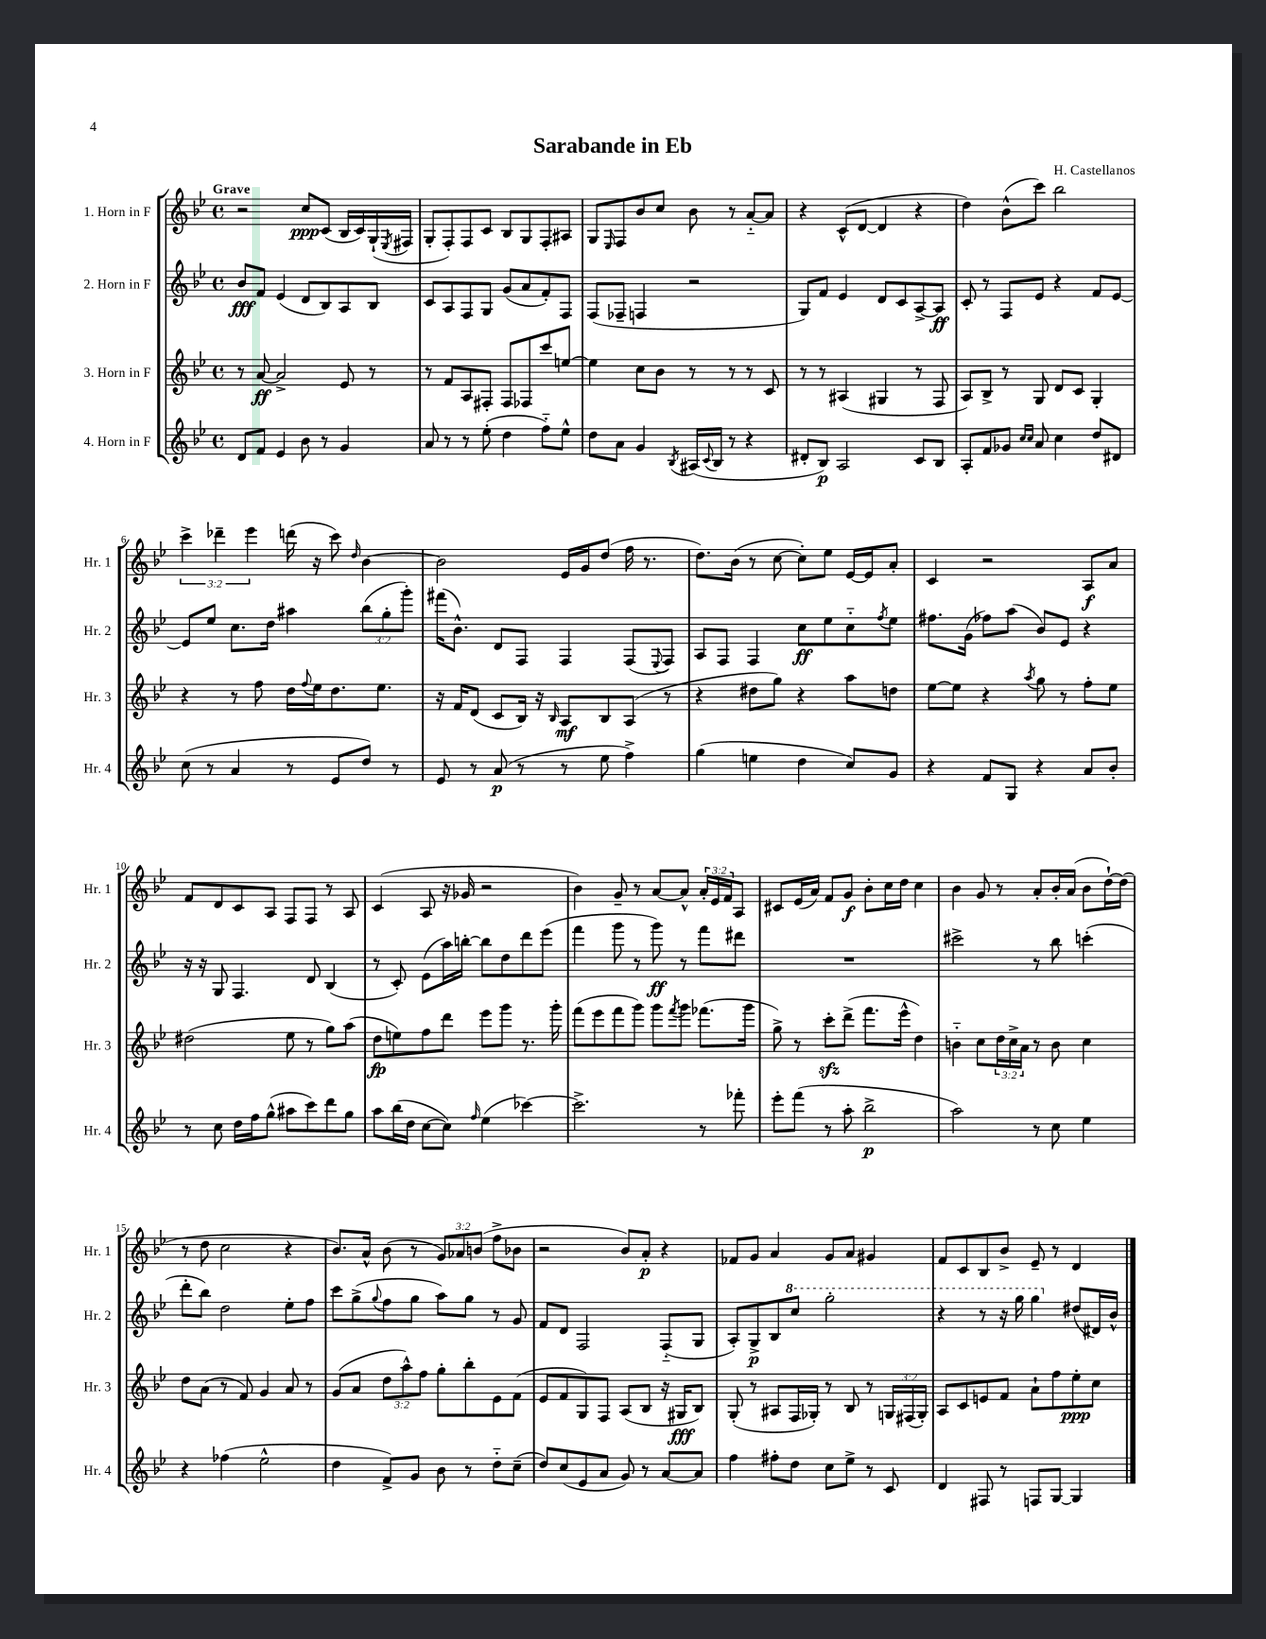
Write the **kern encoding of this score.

**kern	**kern	**kern	**kern
*staff4	*staff3	*staff2	*staff1
*clefG2	*clefG2	*clefG2	*clefG2
*k[b-e-]	*k[b-e-]	*k[b-e-]	*k[b-e-]
*M4/4	*M4/4	*M4/4	*M4/4
*met(c)	*met(c)	*met(c)	*met(c)
8d	8r	8b-	2r
8f	[8a	8f	.
4e-	2a^]	(4e-	.
8b-	.	8d	8cc
8r	.	8B-)	(8c
4g	8e-	8A	16B-
.	.	.	16c)
.	8r	8B-	(16G`
.	.	.	8qE-
.	.	.	16F#
=	=	=	=
8a	8r	8c	8G'
8r	8f	8A	8F')
8r	8A	8F	8F
(8ee-'	8F#'	8G	8c
4dd	8F#	(8g	8B-
.	8F-	8a	8G
8ff'~)	8ccc	8f')	8F'
8ee-^^	[8ee	8F	8A#
=	=	=	=
8dd	4ee]	(8F	8G
.	.	.	16qqE-
8a	.	8F-~	8F
4g	8cc	4F	8b-
.	8b-	.	8cc
8qB-	.	.	.
(16A#	8r	2r	8b-
8qqc	.	.	.
16B-	.	.	.
8r	8r	.	8r
4r	8r	.	[8a'~
.	8c	.	8a]
=	=	=	=
8d#'	8r	8G)	4r
8B-)	8r	8f	.
2A	(4A#	4e-	(8c^^
.	.	.	[8d
.	4G#	8d	4d]
.	.	8c	.
8c	8r	[8A^	4r
8B-	8F	8A]	.
=	=	=	=
8A'	8A)	8c'	4dd)
8f	8B-^	8r	.
8g-	8r	8F	(8b-^^
16qqcc	.	.	.
16qqcc	.	.	.
8a	8G	8e-	8ccc)
4cc	8d	4r	2bb-
.	8c	.	.
8dd	4G'	8f	.
8d#	.	[8e-	.
=	=	=	=
(8cc	4r	8e-]	6ccc^
8r	.	8ee-	.
.	.	.	6ddd-~
4a	8r	8.cc	.
.	.	.	6eee-
.	8ff	.	.
.	.	16dd	.
8r	16dd	4aa#	(16ddd
.	8qqff	.	.
.	16ee-	.	16r
8e-	8.dd	.	8ccc)
.	.	.	16qqdd
8dd)	.	(12bb-	[4b-
.	8.ee-	.	.
.	.	12gg'	.
8r	.	.	.
.	.	12ggg')	.
=	=	=	=
8e-	16r	(16fff#	2b-]
.	16f	8.b-^^)	.
8r	(8d	.	.
(8a	8c	8d	.
8r	16B-)	8F	.
.	16r	.	.
.	16qqB-	.	.
8r	8A	4F	16e-
.	.	.	16g
8ee-	8B-	.	(8dd
4ff^)	(8A	(8F	16ff
.	.	.	8.r
.	.	8qqE-	.
.	8r	8F)	.
=	=	=	=
(4gg	4r	8A	8.dd)
.	.	8F	.
.	.	.	(16b-
4ee	8dd#	4F	8r
.	8gg)	.	[8cc
4dd	4r	8cc	8cc'])
.	.	8ee-	8ee-
8cc)	8aa	8cc'~	[16e-
.	.	.	16e-]
.	.	8qff	.
8g	8dd	8ee-	8a'
=	=	=	=
4r	[8ee-	8.ff#	4c
.	8ee-]	.	.
.	.	(16g	.
8f	4r	8ff-)	2r
8G	.	(8aa	.
.	8qaa	.	.
4r	8gg	8b-)	.
.	8r	8e-	.
8a	8ff'	4r	8A
8b-'	8ee-	.	8a
=	=	=	=
8r	(2dd#	16r	8f
.	.	16r	.
8cc	.	8G	8d
16dd	.	4.F	8c
16ff	.	.	.
(8gg^^	.	.	8A
8aa#	8ee-	.	8F
8ccc)	8r	8d	8F
8ddd	8gg)	(4B-	8r
8gg	(8aa	.	8A
=	=	=	=
8aa	8dd	8r	(4c
(16bb-	8ee)	8c')	.
16dd	.	.	.
[8cc	8ff	(8e-	8A
8cc])	8ddd	16aa)	16r
.	.	[16bb'	16g-
16qqff	.	.	.
(4ee-	8eee-	8bb]	2r
.	8ggg	8dd	.
[4ccc-)	8.r	8ddd	.
.	.	(8eee-	.
.	16ggg'	.	.
=	=	=	=
2.ccc-^]	(8fff	4fff	4b-)
.	8eee-	.	.
.	8fff	8ggg	8g~
.	8ggg)	8r	8r
.	8ggg	8ggg)	[8a
.	8qfff	.	.
.	8ggg	8r	8a^^]
8r	(8.fff-	8fff	24a'
.	.	.	24e-
.	.	.	24f
8fff-'	.	8ddd#	8A
.	16ggg	.	.
=	=	=	=
8eee-'	8gg^)	1r	8c#
(8fff	8r	.	(16e-
.	.	.	16a)
8r	8ccc'	.	8f
8aa'	(8ddd^	.	8g
2bb-^	8.fff	.	8b-'
.	.	.	16cc
.	16eee-^^	.	16dd
.	4dd)	.	4cc
=	=	=	=
2aa)	4b'~	2ccc#^	4b-
.	8cc	.	8g
.	24dd	.	8r
.	24cc^	.	.
.	24a	.	.
8r	8r	8r	8a'
8cc	8b	8bb-	16b-'
.	.	.	(16a
4ee-	4cc	(4ccc'	8b-
.	.	.	[16dd`)
.	.	.	(16dd]
=	=	=	=
4r	8dd	8ddd'	8r
.	(8a	8bb-)	8dd
(4ff-	8r	2dd	2cc
.	8f)	.	.
2ee-^^	4g	.	.
.	8a	8ee-'	4r
.	8r	8ff	.
=	=	=	=
4dd	(8g	8ccc	8.b-)
.	8a	(8gg^	.
.	.	.	16a^^
.	.	8qqgg	.
8f^)	12dd	8ff	(8b-
.	12aa^^)	.	.
8g	.	8gg	8r
.	12ff	.	.
8b-	8gg'	8aa)	12g)
.	.	.	12a-
8r	8bb-'	8gg	.
.	.	.	(12b
8dd'~	8e-	8r	8ff^
(8cc~	(8f	8g	8b-
=	=	=	=
8dd)	8e-	8f	2r
(8cc	8f	8d	.
8e-	8G)	2F	.
8a	8F	.	.
8g)	(8A	.	8b-)
8r	8B-	.	8a'
[8a	16r	(8F'~	4r
.	16G#	.	.
8a]	8B-)	8G	.
=	=	=	=
4ff	(8G'	8A')	8f-
.	8r	8G^	8g
8ff#'	8A#	8B-	4a
8dd	16F	8ccc	.
.	16G-')	.	.
8cc	8r	2ggg'	8g
8ee-^	8B-	.	8a
8r	8r	.	4g#
8c	24G	.	.
.	(24F#	.	.
.	24G')	.	.
=	=	=	=
4d	8A	4r	8f
.	8c	.	8c
8F#	8e	8r	8B-
8r	8f	16r	8b-^
.	.	16ggg	.
8F	8a`	4ggg	8e-~
[8G	8ff	.	8r
4G]	8ee-'	(8dd#	4d
.	8cc	16d#)	.
.	.	16b-^^	.
==	==	==	==
*-	*-	*-	*-
